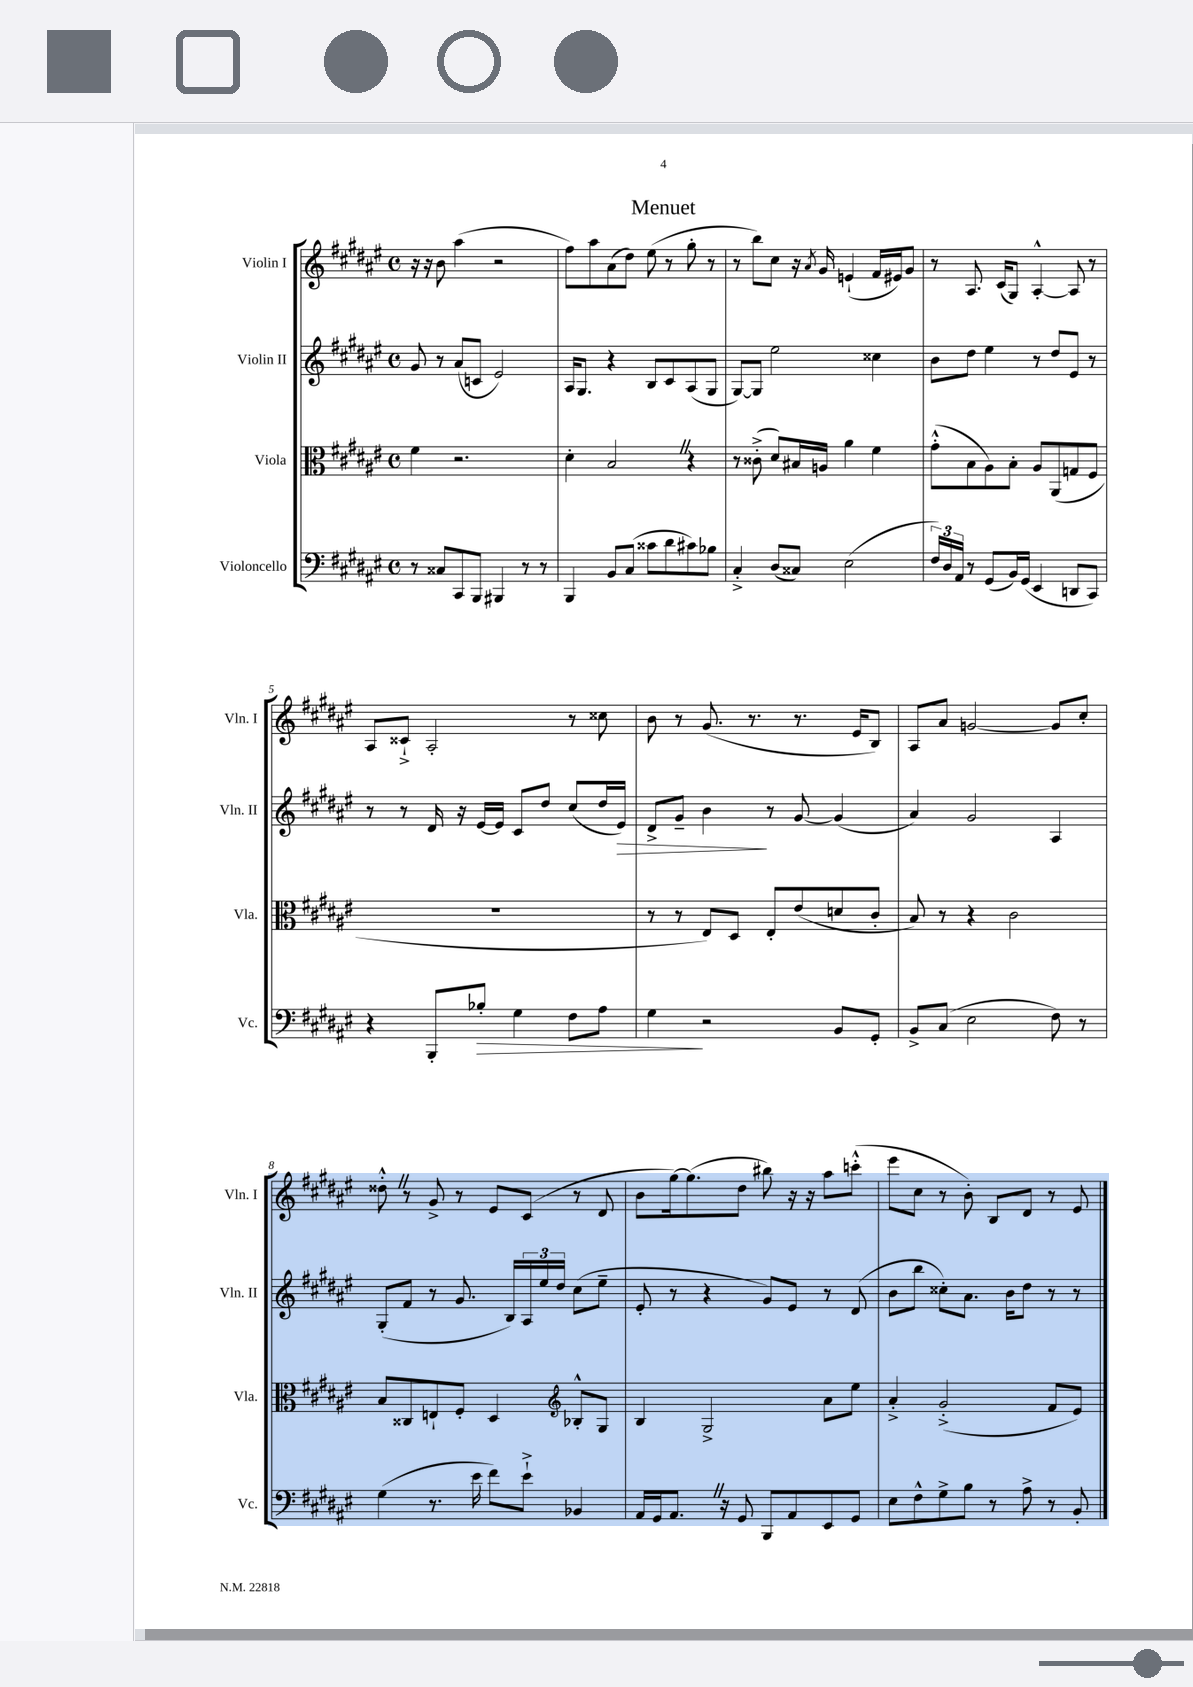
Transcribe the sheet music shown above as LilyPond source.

\header { title = "Menuet" }
<<
\new StaffGroup <<
\new Staff = "s0" \with { instrumentName = "Violin I" shortInstrumentName = "Vln. I" } {
    \clef treble \key fis \major \defaultTimeSignature \time 4/4
    r16 r16 b'8 ais''4( r2 |
    fis''8) ais''8 ais'8( dis''8) eis''8( r8 gis''8-. r8 |
    r8 b''8) cis''8 r16 \acciaccatura { ais'8 } gis'16 e'4-!( fis'16 eis'16) gis'8 |
    r8 ais8. cis'16( gis8) ais4~-.-^ ais8 r8 |
    ais8 cisis'8-!-> ais2-. r8 cisis''8 |
    b'8 r8 gis'8.( r8. r8. eis'16 b8) |
    ais8 ais'8 g'2~ g'8 cis''8-. |
    disis''8-.-^ \once \override BreathingSign.text = \markup { \musicglyph "scripts.caesura.straight" } \breathe r8 gis'8-> r8 eis'8 cis'8( r8 dis'8 |
    b'8 gis''16~) gis''8.( dis''8 bis''8) r16 r16 ais''8 c'''8-.-^( |
    eis'''8 cis''8 r8 b'8-.) b8 dis'8 r8 eis'8 \bar "|." |
}
\new Staff = "s1" \with { instrumentName = "Violin II" shortInstrumentName = "Vln. II" } {
    \clef treble \key fis \major \defaultTimeSignature \time 4/4
    gis'8 r8 ais'8( c'8 eis'2) |
    ais16 gis8. r4 b8 cis'8 ais8( gis8 |
    gis8~) gis8 eis''2 cisis''4 |
    b'8 dis''8 eis''4 r8 dis''8 eis'8 r8 |
    r8 r8 dis'16 r16 eis'16~ eis'16 cis'8 dis''8 cis''8( dis''16 eis'16\>) |
    dis'8-> gis'8-- b'4\! r8 gis'8~ gis'4( |
    ais'4) gis'2 ais4 |
    gis8-.( fis'8 r8 gis'8. b16) \tuplet 3/2 { ais16 eis''16 dis''16 } cis''8( eis''8-- |
    eis'8-. r8 r4 gis'8) eis'8 r8 dis'8( |
    b'8 b''8 cisis''8-.) ais'8. b'16 dis''8 r8 r8 \bar "|." |
}
\new Staff = "s2" \with { instrumentName = "Viola" shortInstrumentName = "Vla." } {
    \clef alto \key fis \major \defaultTimeSignature \time 4/4
    fis'4 r2. |
    dis'4-. b2 \once \override BreathingSign.text = \markup { \musicglyph "scripts.caesura.straight" } \breathe r4 |
    r8 cisis'8-.->( dis'8) bis16 a16 ais'4 fis'4 |
    gis'8-.-^( b8 ais8) b8-. ais8 ais,8( g8 fis8 |
    R1 |
    r8 r8 eis8) dis8 eis8-. eis'8( d'8 cis'8-. |
    b8) r8 r4 cis'2 |
    b8 cisis8 e8-! fis8-. dis4 \clef treble bes8-.-^ gis8 |
    b4 gis2-> ais'8 eis''8 |
    ais'4-.-> gis'2-.->( fis'8 eis'8) \bar "|." |
}
\new Staff = "s3" \with { instrumentName = "Violoncello" shortInstrumentName = "Vc." } {
    \clef bass \key fis \major \defaultTimeSignature \time 4/4
    r8 cisis8 cis,8 b,,8 bis,,4 r8 r8 |
    b,,4 b,8 cis8( cisis'8 dis'8 cis'8) bes8 |
    cis4-.-> dis8( cisis8) eis2( |
    \tuplet 3/2 { fis16) dis16 ais,16 } r8 gis,8( b,16) gis,16( eis,4 d,8 cis,8) |
    r4 b,,8-. bes8-.\> gis4 fis8 ais8 |
    gis4\! r2 b,8 gis,8-. |
    b,8-> cis8( eis2 fis8) r8 |
    gis4( r8. eis'16 fis'8) eis'8-!-> bes,4 |
    ais,16 gis,16 ais,8. \once \override BreathingSign.text = \markup { \musicglyph "scripts.caesura.straight" } \breathe r16 gis,8 b,,8 ais,8 eis,8 gis,8 |
    eis8 fis8-^ gis8-> b8 r8 ais8-> r8 b,8-. \bar "|." |
}
>>
>>
